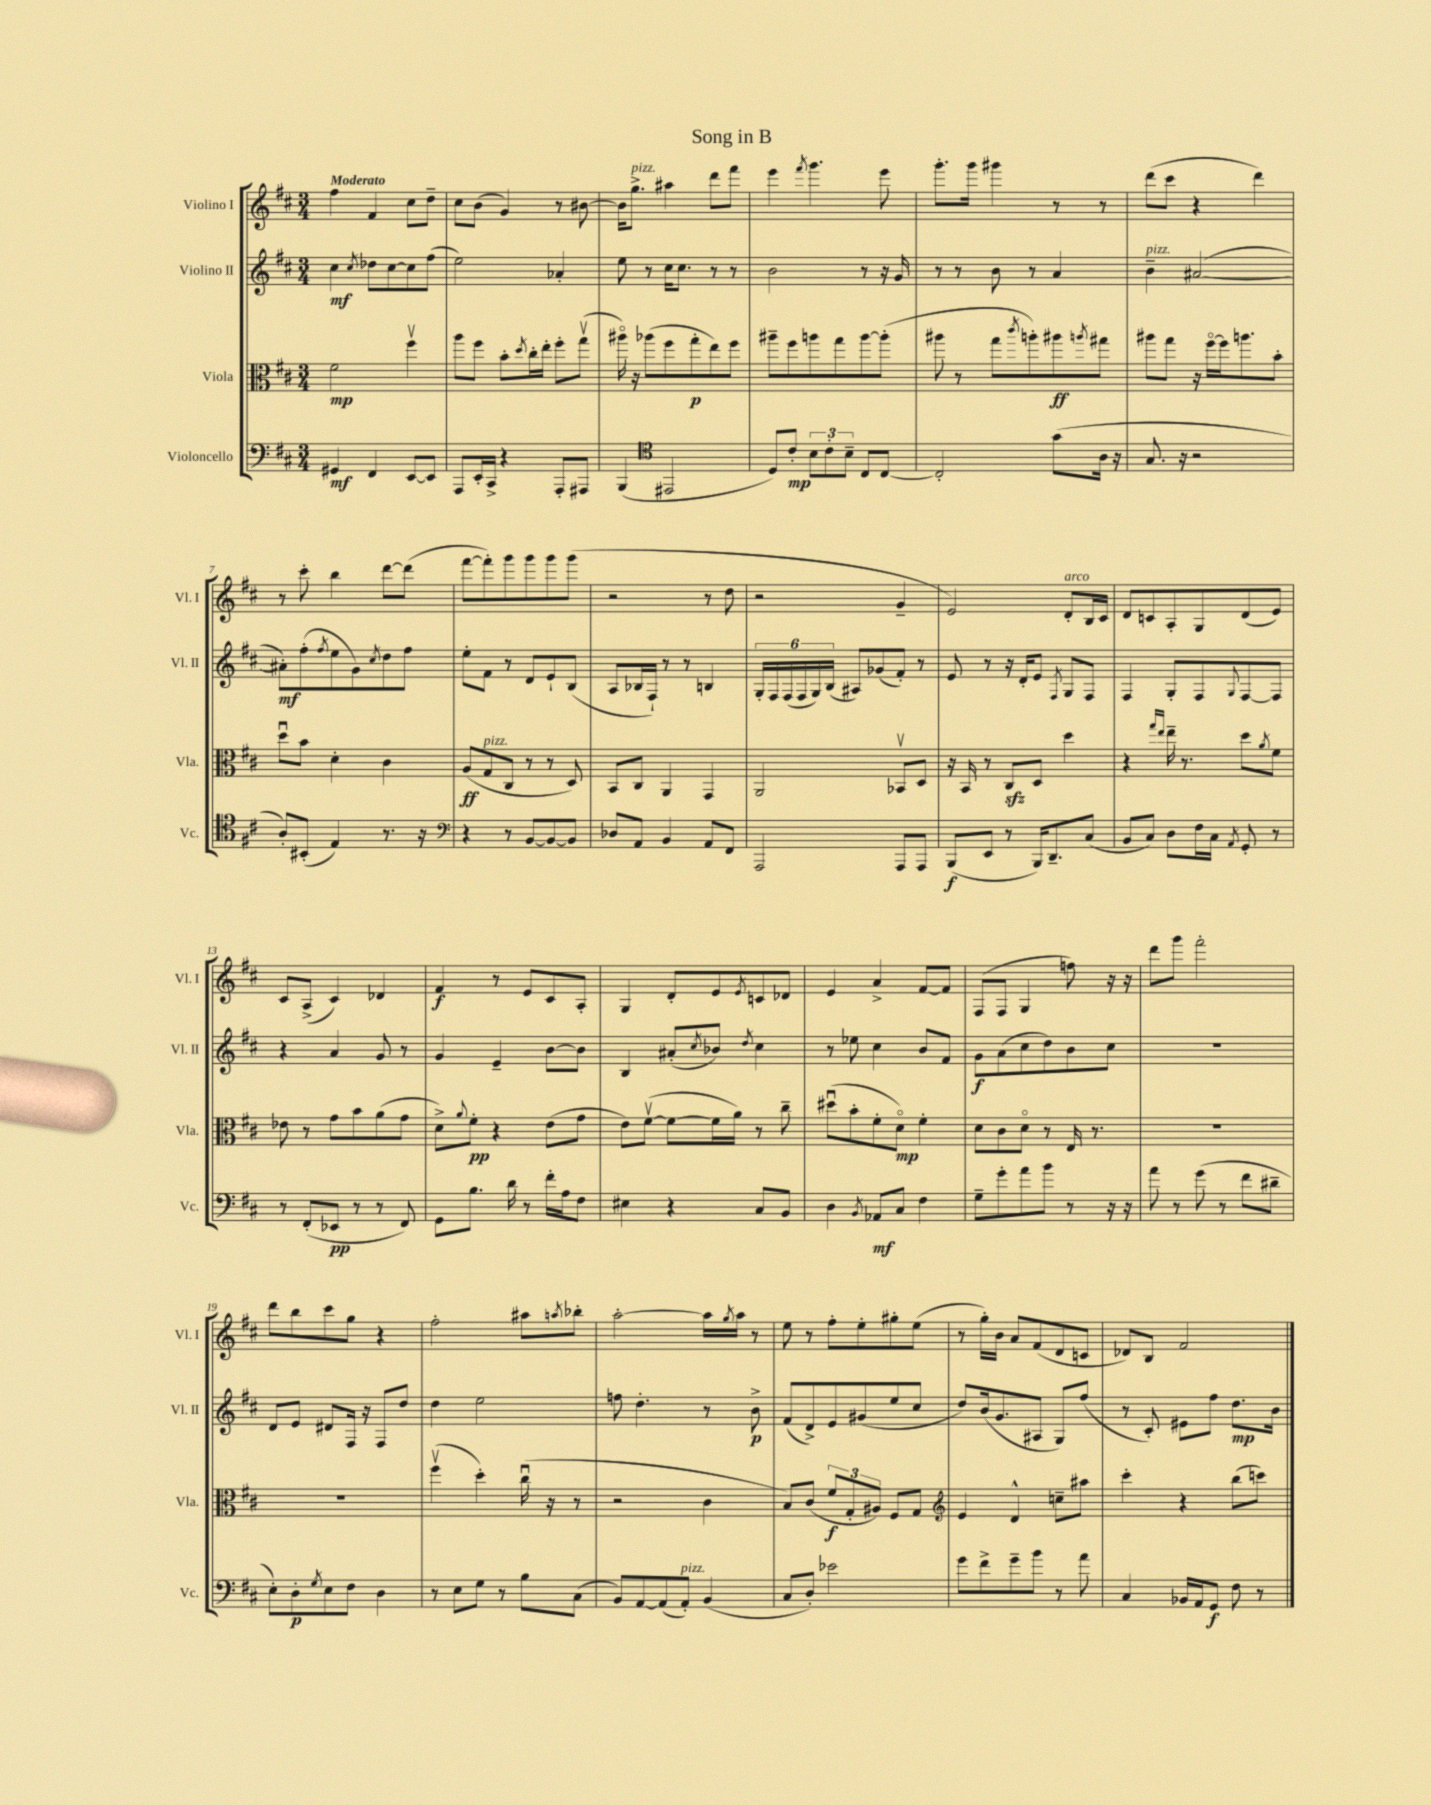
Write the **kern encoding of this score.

**kern	**dynam	**kern	**dynam	**kern	**dynam	**kern	**dynam
*part4	*part4	*part3	*part3	*part2	*part2	*part1	*part1
*staff4	*staff4	*staff3	*staff3	*staff2	*staff2	*staff1	*staff1
*I"Violoncello	*	*I"Viola	*	*I"Violino II	*	*I"Violino I	*
*I'Vc.	*	*I'Vla.	*	*I'Vl. II	*	*I'Vl. I	*
*clefF4	*	*clefC3	*	*clefG2	*	*clefG2	*
*k[f#c#]	*	*k[f#c#]	*	*k[f#c#]	*	*k[f#c#]	*
*M3/4	*	*M3/4	*	*M3/4	*	*M3/4	*
=1	=1	=1	=1	=1	=1	=1	=1
!	!	!	!	!	!	!LO:TX:a:B:t=Moderato	!
4GG#X/	mf	2f#\	mp	4cc#\	mf	4ff#\	.
.	.	.	.	8qcc#/	.	.	.
4FF#/	.	.	.	8dd-X\L	.	4f#/	.
.	.	.	.	[8cc#\	.	.	.
[8EE/L	.	4ff#v\	.	8cc#\]	.	8cc#\L	.
8EE/J]	.	.	.	(8ff#\J	.	8dd~\J	.
=2	=2	=2	=2	=2	=2	=2	=2
8AAA/L	.	8aa\L	.	2ee\)	.	8cc#\L	.
16EE'/L	.	8ff#\J	.	.	.	(8b\J	.
16CC#^/JJ	.	.	.	.	.	.	.
4r	.	8b'\L	.	.	.	4g/)	.
.	.	8qdd/	.	.	.	.	.
.	.	16cc#'\L	.	.	.	.	.
.	.	16ee'\JJ	.	.	.	.	.
8AAA'/L	.	8ff#'\L	.	4a-X'/	.	8r	.
8AAA#X/J	.	(8ggv\J	.	.	.	[8b#X\	.
=3	=3	=3	=3	=3	=3	=3	=3
(4BBB/	.	16aa#X\)	.	8ee\	.	16b#\KL]	.
!	!	!	!	!	!	!LO:TX:a:i:t=pizz.	!
.	.	16r	.	.	.	8.gg^\J	.
.	.	(8aa-X\L	.	8r	.	.	.
*clefC4	*	*	*	*	*	*	*
2EE#X/	.	8ff#\	.	16cc#\KL	.	4aa#X\	.
.	.	.	.	8.cc#\J	.	.	.
.	.	8gg'\	p	.	.	.	.
.	.	8ee\)	.	8r	.	8ddd\L	.
.	.	8ff#\J	.	8r	.	8fff#\J	.
=4	=4	=4	=4	=4	=4	=4	=4
8D/L)	.	8aa#X~\L	.	2b\	.	4eee\	.
8c#'/J	mp	8ff#\	.	.	.	.	.
.	.	.	.	.	.	8qfff#/	.
12B\L	.	8aan\	.	.	.	4.ggg\	.
12c#'\	.	.	.	.	.	.	.
.	.	8gg\	.	.	.	.	.
12B~\J	.	.	.	.	.	.	.
8C#/L	.	[8aa\	.	8r	.	.	.
[8C#/J	.	(8aa'\J]	.	16r	.	8eee\	.
.	.	.	.	16g/	.	.	.
=5	=5	=5	=5	=5	=5	=5	=5
2C#'/]	.	8aa#X\	.	8r	.	8.ggg'\L	.
.	.	8r	.	8r	.	.	.
.	.	.	.	.	.	16ggg\Jk	.
.	.	8gg\L	.	8b\	.	4ggg#X\	.
.	.	8qccc#/	.	.	.	.	.
.	.	8aan'\)	.	8r	.	.	.
(8g\L	.	8aa#X\	ff	4a/	.	8r	.
.	.	8qaan/	.	.	.	.	.
16A\Jk	.	8gg#X\J	.	.	.	8r	.
16r	.	.	.	.	.	.	.
=6	=6	=6	=6	=6	=6	=6	=6
!	!	!	!	!LO:TX:a:i:t=pizz.	!	!	!
8.G/	.	8aa#X\L	.	4b~\	.	(8ddd\L	.
.	.	8gg\J	.	.	.	8ccc#\J	.
16r	.	.	.	.	.	.	.
2r	.	16r	.	([2a#X/	.	4r	.
.	.	[16ff#\LL	.	.	.	.	.
.	.	16ff#\J]	.	.	.	.	.
.	.	8.aan\	.	.	.	.	.
.	.	.	.	.	.	4ddd\)	.
.	.	8b'\J	.	.	.	.	.
!!LO:LB:g=z
=7	=7	=7	=7	=7	=7	=7	=7
8A'/L)	.	8ddu\L	.	8a#X'\L])	mf	8r	.
(8BB#X'/J	.	8b\J	.	(8ff#'\	.	8ccc#'\	.
.	.	.	.	8qff#/	.	.	.
4E/)	.	4d'\	.	8ee\	.	4bb\	.
.	.	.	.	8g\)	.	.	.
.	.	.	.	8qcc#/	.	.	.
8.r	.	4c#\	.	8dd\	.	[8ddd\L	.
.	.	.	.	8ff#\J	.	(8ddd\J]	.
16r	.	.	.	.	.	.	.
=8	=8	=8	=8	=8	=8	=8	=8
*clefF4	*	*	*	*	*	*	*
4r	.	(8A/L	ff	8ee'\L	.	[8fff#\L	.
!	!	!LO:TX:a:i:t=pizz.	!	!	!	!	!
.	.	8G/	.	8f#\J	.	8fff#'\])	.
8r	.	8C#/J	.	8r	.	8ggg\	.
[8BB/L	.	8r	.	8d/L	.	8ggg\	.
8BB/_	.	8r	.	8e`/	.	8ggg\	.
8BB/J]	.	8D/)	.	(8B/J	.	(8ggg\J	.
=9	=9	=9	=9	=9	=9	=9	=9
8D-X/L	.	8BB/L	.	8A/L	.	2r	.
8AA/J	.	8C#/J	.	16B-X/L	.	.	.
.	.	.	.	16F#`/JJ)	.	.	.
4BB/	.	4AA/	.	8r	.	.	.
.	.	.	.	8r	.	.	.
8AA/L	.	4GG/	.	4Bn/	.	8r	.
8FF#/J	.	.	.	.	.	8dd\	.
=10	=10	=10	=10	=10	=10	=10	=10
2AAA/	.	2AA/	.	24G'/LL	.	2r	.
.	.	.	.	24F#/	.	.	.
.	.	.	.	(24F#/	.	.	.
.	.	.	.	24F#/	.	.	.
.	.	.	.	24G/)	.	.	.
.	.	.	.	(24B/JJ	.	.	.
.	.	.	.	8A#X/L)	.	.	.
.	.	.	.	(8g-X/	.	.	.
8AAA/L	.	8BB-Xv/L	.	8f#'/J)	.	4g~/	.
8AAA/J	.	8D/J	.	8r	.	.	.
=11	=11	=11	=11	=11	=11	=11	=11
(8BBB/L	f	16r	.	8e/	.	2e/)	.
.	.	16BB/	.	.	.	.	.
8EE/J	.	8r	.	8r	.	.	.
8r	.	8C#zz/L	.	16r	.	.	.
.	.	.	.	16d'/KL	.	.	.
16BBB/KL)	.	8D/J	.	8e/J	.	.	.
8.DD~/	.	.	.	.	.	.	.
.	.	.	.	8qF#/	.	.	.
!	!	!	!	!	!	!LO:TX:a:i:t=arco	!
.	.	4dd\	.	8G/L	.	8d'/L	.
(8C#/J	.	.	.	8F#/J	.	16B/L	.
.	.	.	.	.	.	16c#/JJ	.
=12	=12	=12	=12	=12	=12	=12	=12
8BB/L	.	4r	.	4F#/	.	8d/L	.
8C#/J)	.	.	.	.	.	8cn/	.
.	.	16qqgg/LL	.	.	.	.	.
.	.	16qqee/JJ	.	.	.	.	.
8D\L	.	16ee~\	.	8G'/L	.	8A'/	.
.	.	8.r	.	.	.	.	.
16F#\L	.	.	.	8F#/	.	8G/	.
16C#\JJ	.	.	.	.	.	.	.
8qAA/	.	.	.	8qqG/	.	.	.
8GG'/	.	8dd\L	.	[8F#/	.	(8d/	.
.	.	8qa/	.	.	.	.	.
8r	.	8f#\J	.	8F#/J]	.	8e/J)	.
!!LO:LB:g=z
=13	=13	=13	=13	=13	=13	=13	=13
8r	.	8e-X\	.	4r	.	8c#/L	.
(8FF#'/L	.	8r	.	.	.	(8A^/J	.
8EE-X/J	pp	8g\L	.	4a/	.	4c#/)	.
8r	.	8b\	.	.	.	.	.
8r	.	(8a\	.	8g/	.	4d-X/	.
8FF#/)	.	8g\J	.	8r	.	.	.
=14	=14	=14	=14	=14	=14	=14	=14
8GG\L	.	8d^\L)	.	4g/	.	4f#/	f
.	.	8qqa/	.	.	.	.	.
8.B\J	.	8f#'\J	pp	.	.	.	.
.	.	4r	.	4e~/	.	8r	.
16d\	.	.	.	.	.	.	.
8r	.	.	.	.	.	8e/L	.
16f#'\LL	.	(8e\L	.	[8b\L	.	8c#/	.
16A\J	.	.	.	.	.	.	.
8F#\J	.	8g\J	.	8b\J]	.	8A'/J	.
=15	=15	=15	=15	=15	=15	=15	=15
4E#X\	.	8e\L)	.	4B/	.	4G/	.
.	.	([8f#v\J	.	.	.	.	.
4r	.	8f#\L_	.	(8a#X'/L	.	8d'/L	.
.	.	.	.	8qcc#/	.	.	.
.	.	16f#\L]	.	8b-X/J)	.	8e/	.
.	.	16a\JJ)	.	.	.	.	.
.	.	.	.	8qdd/	.	8qe/	.
8C#/L	.	8r	.	4cc#\	.	8cn/	.
8BB/J	.	8cc#~\	.	.	.	8d-X/J	.
=16	=16	=16	=16	=16	=16	=16	=16
4D\	.	(8dd#Xu\L	.	8r	.	4e/	.
.	.	8b'\	.	8ee-X\	.	.	.
8qBB/	.	.	.	.	.	.	.
8AA-X/L	mf	8f#'\	.	4cc#\	.	4a^/	.
8C#/J	.	8d\J)	mp	.	.	.	.
4F#\	.	4f#'\	.	8b/L	.	[8f#/L	.
.	.	.	.	8f#/J	.	8f#/J]	.
=17	=17	=17	=17	=17	=17	=17	=17
8G~\L	.	8d\L	.	8g\L	f	(8F#/L	.
8g'\	.	8c#\	.	(8a\	.	8F#/J	.
8a\	.	8d\J	.	8cc#\	.	4G/	.
8b\J	.	8r	.	8dd\)	.	.	.
8r	.	16E/	.	8b\	.	8ffn\)	.
.	.	8.r	.	.	.	.	.
16r	.	.	.	8cc#\J	.	16r	.
16r	.	.	.	.	.	16r	.
=18	=18	=18	=18	=18	=18	=18	=18
8a\	.	2.r	.	2.r	.	8ddd\L	.
8r	.	.	.	.	.	8ggg\J	.
(8g\	.	.	.	.	.	2fff#'\	.
8r	.	.	.	.	.	.	.
8f#\L	.	.	.	.	.	.	.
8d#X~\J	.	.	.	.	.	.	.
!!LO:LB:g=z
=19	=19	=19	=19	=19	=19	=19	=19
8E'\L)	.	2.r	.	8d/L	.	8ddd\L	.
8D'\	p	.	.	8e/J	.	8bb\	.
8qG/	.	.	.	.	.	.	.
8E\	.	.	.	8d#X/L	.	8ccc#\	.
8F#\J	.	.	.	16F#/Jk	.	8gg\J	.
.	.	.	.	16r	.	.	.
4D\	.	.	.	8F#/L	.	4r	.
.	.	.	.	8dd/J	.	.	.
=20	=20	=20	=20	=20	=20	=20	=20
8r	.	(4ff#v\	.	4dd\	.	2ff#'\	.
8E\L	.	.	.	.	.	.	.
8G\J	.	4dd'\)	.	2ee\	.	.	.
8r	.	.	.	.	.	.	.
8B\L	.	(16cc#u\	.	.	.	8aa#X\L	.
.	.	16r	.	.	.	.	.
.	.	.	.	.	.	8qaan/	.
(8C#\J	.	8r	.	.	.	8bb-X'\J	.
=21	=21	=21	=21	=21	=21	=21	=21
8BB/L)	.	2r	.	8ffn\	.	[2aa'\	.
[8AA/	.	.	.	4.dd'\	.	.	.
(8AA/]	.	.	.	.	.	.	.
!LO:TX:a:i:t=pizz.	!	!	!	!	!	!	!
8AA'/J)	.	.	.	.	.	.	.
(4BB/	.	4c#\	.	8r	.	16aa\LL]	.
.	.	.	.	.	.	8qgg/	.
.	.	.	.	.	.	16aa\JJ	.
.	.	.	.	8b^\	p	8r	.
=22	=22	=22	=22	=22	=22	=22	=22
8C#/L	.	8B/L)	.	(8f#/L	.	8ee\	.
8D'/J)	.	(8c#/J	.	8d^/)	.	8r	.
2e-X\	.	12f#/L	f	8e/	.	8ff#'\L	.
.	.	12G'/	.	.	.	.	.
.	.	.	.	(8g#X/	.	8ee'\	.
.	.	12A#X/J)	.	.	.	.	.
.	.	8F#/L	.	8ee/	.	8gg#X'\	.
.	.	8G/J	.	8cc#/J	.	(8ee\J	.
=23	=23	=23	=23	=23	=23	=23	=23
*	*	*clefG2	*	*	*	*	*
8g\L	.	4e/	.	8dd/L)	.	8r	.
8f#^\	.	.	.	(16b/k	.	16gg'\LL)	.
.	.	.	.	8.g/	.	16b\JJ	.
8g~\	.	4d^^/	.	.	.	8a/L	.
8b\J	.	.	.	8A#X/J	.	(8f#/	.
8r	.	8ccn~\L	.	8G/L)	.	8d/	.
8a\	.	8aa#X\J	.	(8ff#/J	.	8cn/J	.
=24	=24	=24	=24	=24	=24	=24	=24
4C#/	.	4ccc#'\	.	8r	.	8d-X/L)	.
.	.	.	.	8c#'/)	.	8B/J	.
16BB-X/LL	.	4r	.	8e#X\L	.	2f#/	.
16AA/J	.	.	.	.	.	.	.
8GG/J	f	.	.	8ff#\J	.	.	.
8F#\	.	(8bb\L	.	8.dd\L	mp	.	.
8r	.	8cccn\J)	.	.	.	.	.
.	.	.	.	16b\Jk	.	.	.
==	==	==	==	==	==	==	==
*-	*-	*-	*-	*-	*-	*-	*-
